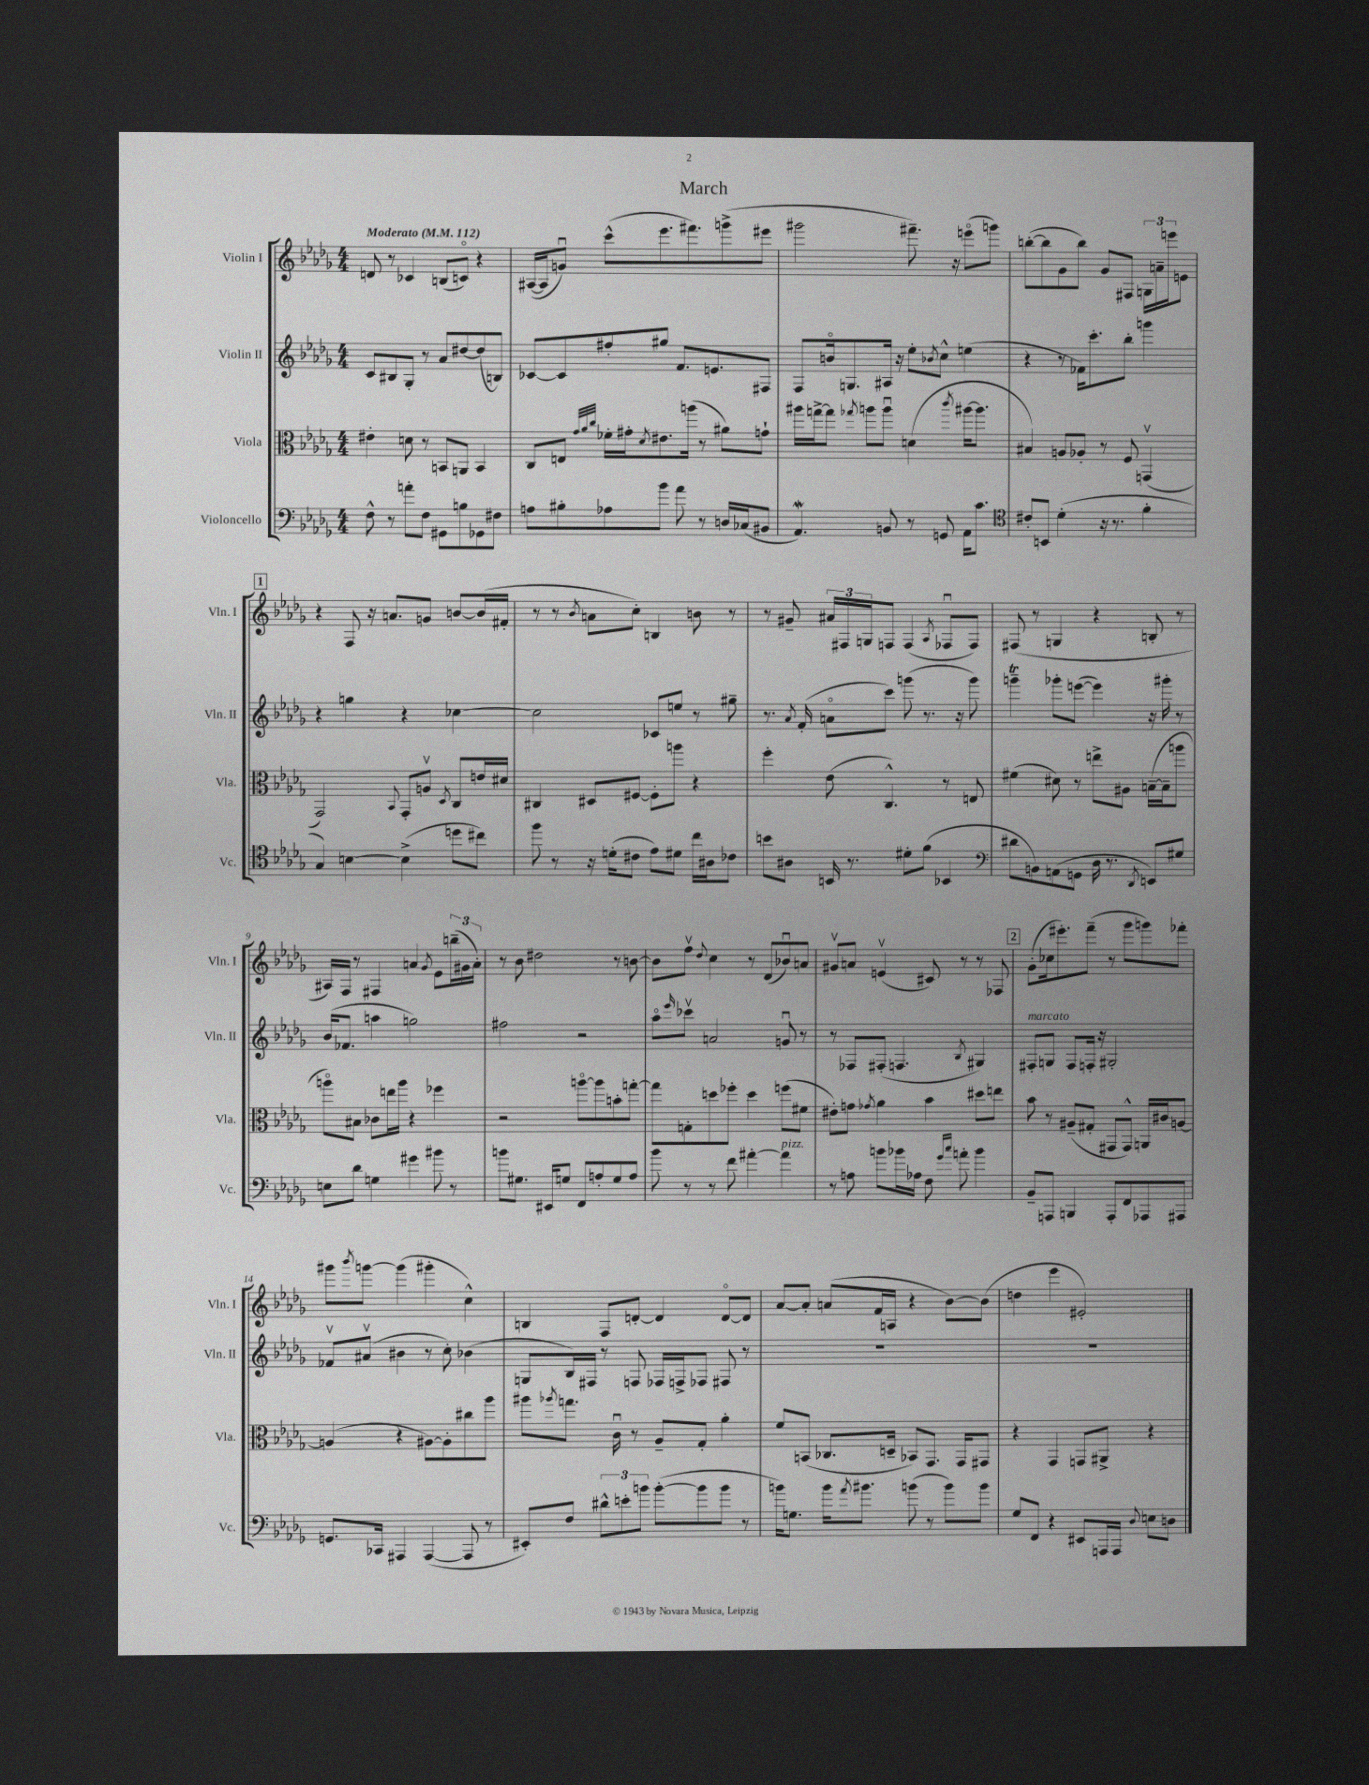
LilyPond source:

\header { title = "March" }
<<
\new StaffGroup <<
\new Staff = "s0" \with { instrumentName = "Violin I" shortInstrumentName = "Vln. I" } {
    \clef treble \key des \major \numericTimeSignature \time 4/4 \tempo "Moderato" 4 = 112
    d'8 r8 ces'4 b8( c'8\flageolet) r4 |
    ais16~( ais16 g'8\downbow) c'''8-^( ees'''8. fis'''8.) g'''8->( eis'''8 |
    gis'''2 fis'''8.--) r16 e'''8\flageolet( g'''8) |
    b''8~-.( b''8 ges'8 b''8) ges'8 fis8 \tuplet 3/2 { g16 a'16-- e'''16 } e'8 |
    \mark \markup { \box "1" } r4 f8 r16 a'8. g'8 b'8~ b'16( fis'16-. |
    r8 r8 \acciaccatura { bes'8 } a'8 c''8-.) b4 b'8 r8 |
    r8 gis'8-- \tuplet 3/2 { ais'16 fis16 g16 } f8 f4( \acciaccatura { aes8 } fes8\downbow fes8) |
    fis8( r8 g4 r4 b8-. r8 |
    ais16) f16 r8 fis4 a'4 \acciaccatura { ges'8 } ees'8 \tuplet 3/2 { b''16--( gis'16 a'16-.) } |
    r8 bes'8 dis''2 r8 b'8~ |
    b'8 f''8\upbow \appoggiatura { des''8 } c''4 r8 des'8( bes'8\downbow) a'8 |
    gis'8\upbow a'8 e'4\upbow( cis'8) r8 r8 fes8 |
    \mark \markup { \box "2" } ges'8-.( ces''16 eis'''8.-.) f'''8--( r8 ges'''8 g'''8) fes'''8-. |
    gis'''8 \acciaccatura { bes'''8 } g'''8~ g'''4( gis'''4-. c''4-^) |
    b4 f8 d'8~-. d'4 d'8~\flageolet d'8 |
    aes'8~ aes'8-. a'8( f'16 a16 r4 bes'8~) bes'8( |
    d''4 ees'''4 eis'2-.) \bar "|." |
}
\new Staff = "s1" \with { instrumentName = "Violin II" shortInstrumentName = "Vln. II" } {
    \clef treble \key des \major \numericTimeSignature \time 4/4
    c'8 bis8 ges8-. r8 aes'8 dis''8~ dis''8( b8) |
    ces'8~ ces'8 fis''8-. gis''8 f'8. e'8. fis8 |
    f8 b'16\flageolet g8. ais16 r16 ees''8-. \acciaccatura { bes'8 } c''8-^ e''4( |
    r4 r8 fes'16) c'''8.-. bes''8-. g'''4 |
    \mark \markup { \box "1" } r4 g''4 r4 ces''4~ |
    ces''2 ces'8 e''8 r8 gis''8-- |
    r8. \acciaccatura { aes'8 } f'16-.( a'8\flageolet c'''8) g'''8( r8. r16 g'''8) |
    g'''4--\trill ges'''8-. e'''8~( e'''4) r16 gis'''16-. r8 |
    bes'16( fes'8. a''4 g''2) |
    fis''2 r2 |
    aes''8\flageolet \grace { ees'''16 } ces'''8\upbow a'2 g'8\downbow r8 |
    r8 fes8 fis8-.( f4. \acciaccatura { bes8 } gis4) |
    \mark \markup { \box "2" } fis8-.^\markup { \italic "marcato" } g8 fis8 f16-. r16 gis2-. |
    fes'8\upbow ais'8\upbow( bis'4 r8 c''8-.) bes'4( |
    g8 bes16) fis16 r8 f8 fes16 f16-> fes8 fis8 r8 |
    R1 |
    R1 \bar "|." |
}
\new Staff = "s2" \with { instrumentName = "Viola" shortInstrumentName = "Vla." } {
    \clef alto \key des \major \numericTimeSignature \time 4/4
    eis'4-. d'8 r8 b,8 a,8 b,4 |
    c8 e8 \grace { ges'32 aes'32 c''32 } fes'16-. gis'16-. \acciaccatura { des'8 } eis'8. a''16( r8 ais'8) g'8-! |
    ais''16 g''16~-> g''8 \acciaccatura { ges''8 } a''8 a''8\downbow d'4( \acciaccatura { c'''8 } ais''16~ ais''8. |
    bis4) a8 aes8-. r8 f8 g,4\upbow( |
    \mark \markup { \box "1" } ges,2) \appoggiatura { bes,8 } ges,8-. a8\upbow \acciaccatura { des8 } c8 e'16 dis'16 |
    cis4 dis8 fis8~ fis8-. a''8 r4 |
    f''4-. ees'8( c4.-^) r8 e8 |
    fis'4( dis'8) r8 e''8-> ais8 b16~--( b16-- a''8 |
    a''8\flageolet) bis8 ces'8 e''16 a''16 r4 fes''4 |
    r2 a''8~\flageolet a''8 b'8-. g''8~-. |
    g''8 g8-. d''8 fes''8-. d''4 f''8( fis'8 |
    eis'8-.) g'8 \acciaccatura { ges'8 } aes'4 bes'4 dis''8 e''8 |
    \mark \markup { \box "2" } bes'8 r8 ais8--( gis8-. gis,8 gis,8-^) a,16 cis'16 a8~ |
    a4( r4 ais8~) ais8-. cis''8 aes''8 |
    ais''8 \acciaccatura { aes''8 } g''8. c'16\downbow r8 aes8-- ges8-. aes'4-. |
    f'8 b,8( ces8. d16-- bes,8) ges,8. ges,16 gis,8 |
    r4 ges,4 g,8 ais,8-> r4 \bar "|." |
}
\new Staff = "s3" \with { instrumentName = "Violoncello" shortInstrumentName = "Vc." } {
    \clef bass \key des \major \numericTimeSignature \time 4/4
    f8-^ r8 a'8-. f8 gis,8 b8 ges,8 fis8 |
    a8 bis8-. aes8 bes'8 aes'8 r8 d16 ces16( bis,8 |
    aes,4.\mordent) b,8 r8 g,8 aes,16 c'8. |
    \clef tenor cis'8-. b,8 des'4-.( r16 r8. f'4-. |
    \mark \markup { \box "1" } ges4) b4~ b4->( d''8 cis''8) |
    f''8 r8 r16 d'16-.( cis'8 ees'8) dis'8 c''16 ais16 ces'8 |
    b'8 ais8 b,16 r8. dis'8-. f'8( bes,4 |
    \clef bass dis'8 b,8) a,8( g,8 des16 r8. \acciaccatura { des,8 } e,8) gis8 |
    e8 des'8 g4 gis'4 bis'8 r8 |
    b'8 gis8. eis,16 g8 f,8 a8-. g8 a8 |
    bes'8 r8 r8 f'8 ais'4~-. ais'4^\markup { \italic "pizz." } |
    r8 a8 b'8 bes'16 aes16 f8 \grace { ges'16 c''16 } a'8-. bes'4 |
    \mark \markup { \box "2" } bes,8-- a,,8 b,,4 a,,8-. f,8 aes,,8 ais,,8 |
    g,8. ces,16 ais,,4 ais,,4~( ais,,8 r8 |
    eis,8-.) f8 \tuplet 3/2 { dis'8-^ e'8-. b'8 } b'8~-.( b'8 b'8 r8 |
    b'16) g8. b'16 \acciaccatura { aes'8 } bis'8. b'8( r8 b'8) b'8 |
    ges8 f,8 r4 eis,8 a,,16 a,,16 \appoggiatura { des8 } e8 d8 \bar "|." |
}
>>
>>
